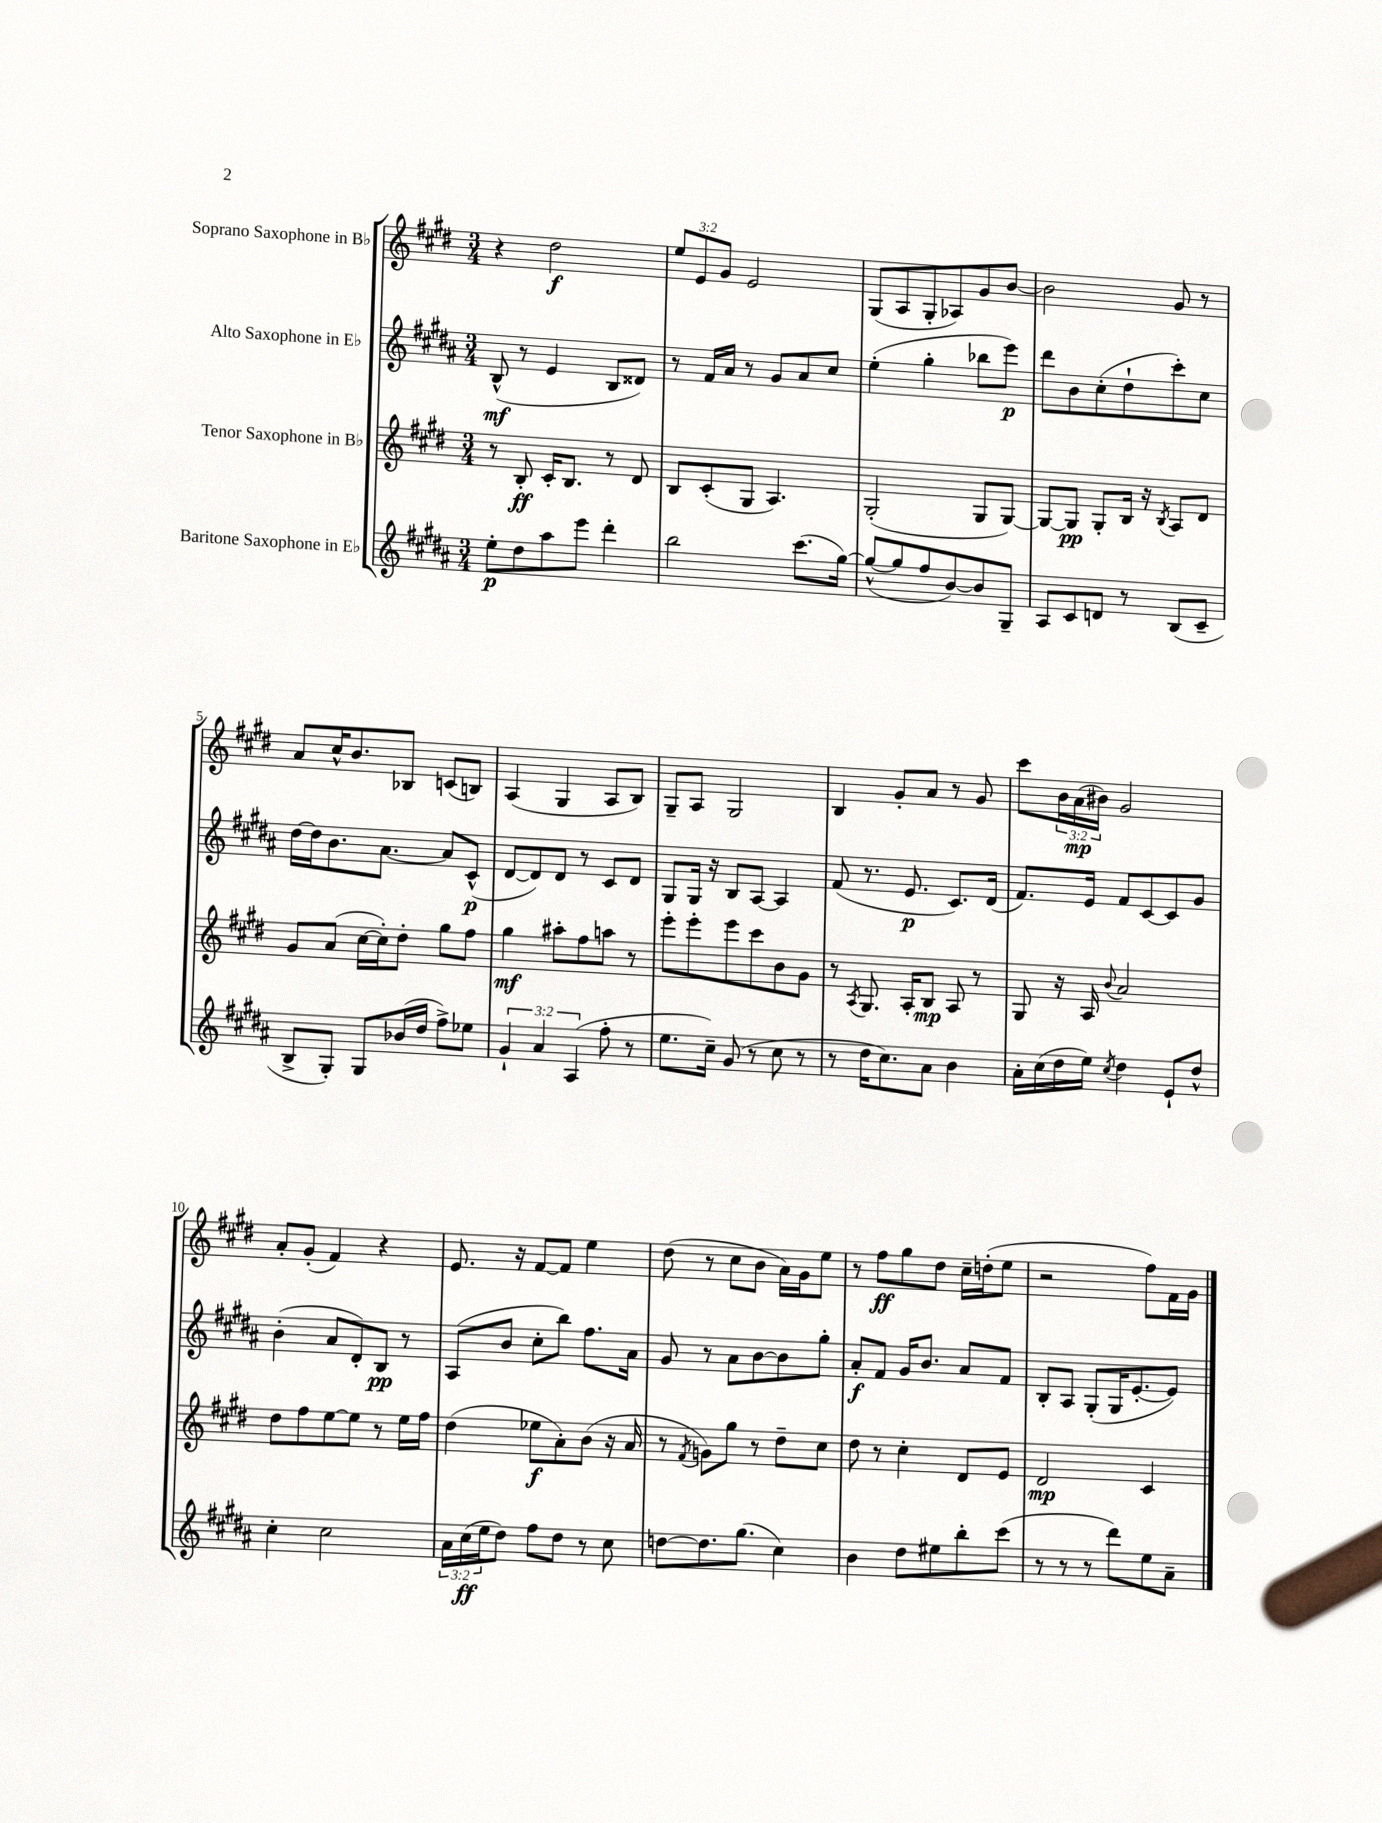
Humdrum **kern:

**kern	**dynam	**kern	**dynam	**kern	**dynam	**kern	**dynam
*part4	*part4	*part3	*part3	*part2	*part2	*part1	*part1
*staff4	*staff4	*staff3	*staff3	*staff2	*staff2	*staff1	*staff1
*I"Baritone Saxophone in E♭	*	*I"Tenor Saxophone in B♭	*	*I"Alto Saxophone in E♭	*	*I"Soprano Saxophone in B♭	*
*clefG2	*	*clefG2	*	*clefG2	*	*clefG2	*
*k[f#c#g#d#a#]	*	*k[f#c#g#d#]	*	*k[f#c#g#d#a#]	*	*k[f#c#g#d#]	*
*M3/4	*	*M3/4	*	*M3/4	*	*M3/4	*
=1	=1	=1	=1	=1	=1	=1	=1
8ee'\L	p	8r	.	(8B^^/	mf	4r	.
8dd#\	.	8B'/	ff	8r	.	.	.
8aa#\	.	16c#'/KL	.	4e/	.	2dd#\	f
.	.	8.B/J	.	.	.	.	.
8eee\J	.	.	.	.	.	.	.
4ddd#'\	.	8r	.	8B/L	.	.	.
.	.	8d#/	.	8d##X/J)	.	.	.
=2	=2	=2	=2	=2	=2	=2	=2
2bb\	.	8B/L	.	8r	.	12ee/L	.
.	.	.	.	.	.	12e/	.
.	.	(8c#'/	.	16f#/LL	.	.	.
.	.	.	.	.	.	12g#/J	.
.	.	.	.	16a#/JJ	.	.	.
.	.	8G#/J	.	8r	.	2e/	.
.	.	4.A/)	.	8g#/L	.	.	.
(8.ccc#\L	.	.	.	8a#/	.	.	.
.	.	.	.	8cc#/J	.	.	.
[16gg#\Jk)	.	.	.	.	.	.	.
=3	=3	=3	=3	=3	=3	=3	=3
(8gg#^^/L_	.	(2G#'/	.	(4ee'\	.	(8G#/L	.
8gg#/]	.	.	.	.	.	8A/	.
8ff#/	.	.	.	4gg#'\	.	8G#'/	.
[8b/)	.	.	.	.	.	8A-X/)	.
8b/]	.	8G#/L	.	8bb-X\L	.	8g#/	.
8G#~/J	.	[8G#/J)	.	8eee\J)	p	[8b/J	.
=4	=4	=4	=4	=4	=4	=4	=4
8A#/L	.	8G#/L_	.	8ddd#\L	.	2b\]	.
8c#/	.	8G#/J]	pp	8b\	.	.	.
8dn/J	.	8G#'/L	.	(8cc#'\	.	.	.
8r	.	16B/Jk	.	8dd#`\	.	.	.
.	.	16r	.	.	.	.	.
.	.	8qB/	.	.	.	.	.
(8B/L	.	8A/L	.	8ccc#'\)	.	8g#/	.
8c#~/J	.	8d#/J	.	8cc#\J	.	8r	.
!!LO:LB:g=z
=5	=5	=5	=5	=5	=5	=5	=5
8B^/L	.	8g#/L	.	[16dd#\LL	.	8a/L	.
.	.	.	.	16dd#\J]	.	.	.
8G#'/J)	.	(8a/J	.	8.b\	.	16cc#^^/K	.
.	.	.	.	.	.	8.b/	.
8G#/L	.	[16cc#\LL	.	.	.	.	.
.	.	16cc#'\J])	.	[8.a#\J	.	.	.
(16b-X/L	.	8dd#'\J	.	.	.	8B-X/J	.
16dd#/JJ	.	.	.	.	.	.	.
8ff#^\L)	.	8gg#\L	.	8a#/L]	.	(8cn/L	.
8ee-X\J	.	8ff#\J	.	(8c#^^/J	p	8Bn/J)	.
=6	=6	=6	=6	=6	=6	=6	=6
6g#`/	.	4gg#\	mf	[8d#/L	.	(4A/	.
.	.	.	.	8d#/])	.	.	.
6a#/	.	.	.	.	.	.	.
.	.	8aa#X'\L	.	8d#/J	.	4G#/	.
(6A#/	.	.	.	.	.	.	.
.	.	8ff#\	.	8r	.	.	.
8ff#'\	.	8aan\J	.	8c#/L	.	8A/L	.
8r	.	8r	.	8d#/J	.	8B/J)	.
=7	=7	=7	=7	=7	=7	=7	=7
8.ee\L	.	8eee'\L	.	8G#/L	.	8G#~/L	.
.	.	8eee'\	.	16G#/Jk	.	8A/J	.
16cc#~\Jk)	.	.	.	16r	.	.	.
(8g#/	.	8eee\	.	8B/L	.	2G#/	.
8r	.	8ccc#\	.	[8A#/J	.	.	.
8cc#\	.	8b\	.	4A#/]	.	.	.
8r	.	8g#\J	.	.	.	.	.
=8	=8	=8	=8	=8	=8	=8	=8
8r	.	8r	.	(8f#/	.	4B/	.
.	.	8qA/	.	.	.	.	.
16dd#\KL	.	8.G#/	.	8.r	.	.	.
8.cc#\)	.	.	.	.	.	.	.
.	.	.	.	.	.	8g#'/L	.
.	.	16A'/KL	.	8.e/	p	.	.
8a#\J	.	8B/J	mp	.	.	8a/J	.
4b\	.	8A/	.	8.c#/L)	.	8r	.
.	.	8r	.	.	.	8g#/	.
.	.	.	.	(16d#/Jk	.	.	.
=9	=9	=9	=9	=9	=9	=9	=9
16a#'\LL	.	8G#/	.	8.f#/L)	.	8ccc#\L	.
(16cc#\	.	.	.	.	.	.	.
16dd#\	.	16r	.	.	.	24b\L	.
.	.	.	.	.	.	(24a\	mp
16ee\JJ)	.	16A/	.	16e/Jk	.	.	.
.	.	.	.	.	.	24b#X\JJ)	.
8qcc#/	.	8qqb/	.	.	.	.	.
4dd#\	.	2a/	.	8f#/L	.	2g#/	.
.	.	.	.	[8c#/	.	.	.
8e`/L	.	.	.	8c#/]	.	.	.
8dd#^^/J	.	.	.	8g#/J	.	.	.
!!LO:LB:g=z
=10	=10	=10	=10	=10	=10	=10	=10
4cc#'\	.	8dd#\L	.	(4b'\	.	8a'/L	.
.	.	8ff#\	.	.	.	(8g#'/J	.
2cc#\	.	[8ee\	.	8a#/L	.	4f#/)	.
.	.	8ee\J]	.	8d#'/)	.	.	.
.	.	8r	.	8B/J	pp	4r	.
.	.	16ee\LL	.	8r	.	.	.
.	.	16ff#\JJ	.	.	.	.	.
=11	=11	=11	=11	=11	=11	=11	=11
24a#\LL	.	(4dd#\	.	(8A#/L	.	8.e/	.
(24cc#\	ff	.	.	.	.	.	.
24ee\J	.	.	.	.	.	.	.
8dd#\J)	.	.	.	8b/J	.	.	.
.	.	.	.	.	.	16r	.
8ff#\L	.	8ee-X\L	f	8cc#'\L	.	[8f#/L	.
8dd#\J	.	8a'\)	.	8bb\J)	.	8f#/J]	.
8r	.	(8b\J	.	8.ff#\L	.	4ee\	.
8cc#\	.	16r	.	.	.	.	.
.	.	16a/	.	16a#\Jk	.	.	.
=12	=12	=12	=12	=12	=12	=12	=12
[8ddn\L	.	8r	.	8g#/	.	(8dd#\	.
.	.	8qf#/	.	.	.	.	.
8.dd\]	.	8gn\L)	.	8r	.	8r	.
.	.	8gg#\J	.	8a#\L	.	8cc#\L	.
(8.gg#\J	.	.	.	.	.	.	.
.	.	8r	.	[8b\	.	8b\J	.
4cc#\)	.	8dd#~\L	.	8b\]	.	16a\LL)	.
.	.	.	.	.	.	16g#\J	.
.	.	8cc#\J	.	8gg#'\J	.	8ee\J	.
=13	=13	=13	=13	=13	=13	=13	=13
4b\	.	8dd#\	.	8a#'/L	f	8r	.
.	.	8r	.	8f#/J	.	8ff#\L	ff
8dd#\L	.	4cc#'\	.	16g#/KL	.	8gg#\	.
.	.	.	.	8.b/J	.	.	.
8ee#X\	.	.	.	.	.	8dd#\J	.
8bb'\	.	8d#/L	.	8a#/L	.	16cc#~\LL	.
.	.	.	.	.	.	(16ddn'\J	.
(8ccc#\J	.	8e/J	.	8f#/J	.	8ee\J	.
=14	=14	=14	=14	=14	=14	=14	=14
8r	.	2d#/	mp	8B'/L	.	2r	.
8r	.	.	.	8A#/J	.	.	.
8r	.	.	.	(8G#'/L	.	.	.
8ddd#\L)	.	.	.	16G#/K	.	.	.
.	.	.	.	[8.e'/	.	.	.
8ee\	.	4c#/	.	.	.	8ff#\L)	.
8a#~\J	.	.	.	8e/J])	.	16f#\L	.
.	.	.	.	.	.	16g#\JJ	.
==	==	==	==	==	==	==	==
*-	*-	*-	*-	*-	*-	*-	*-
